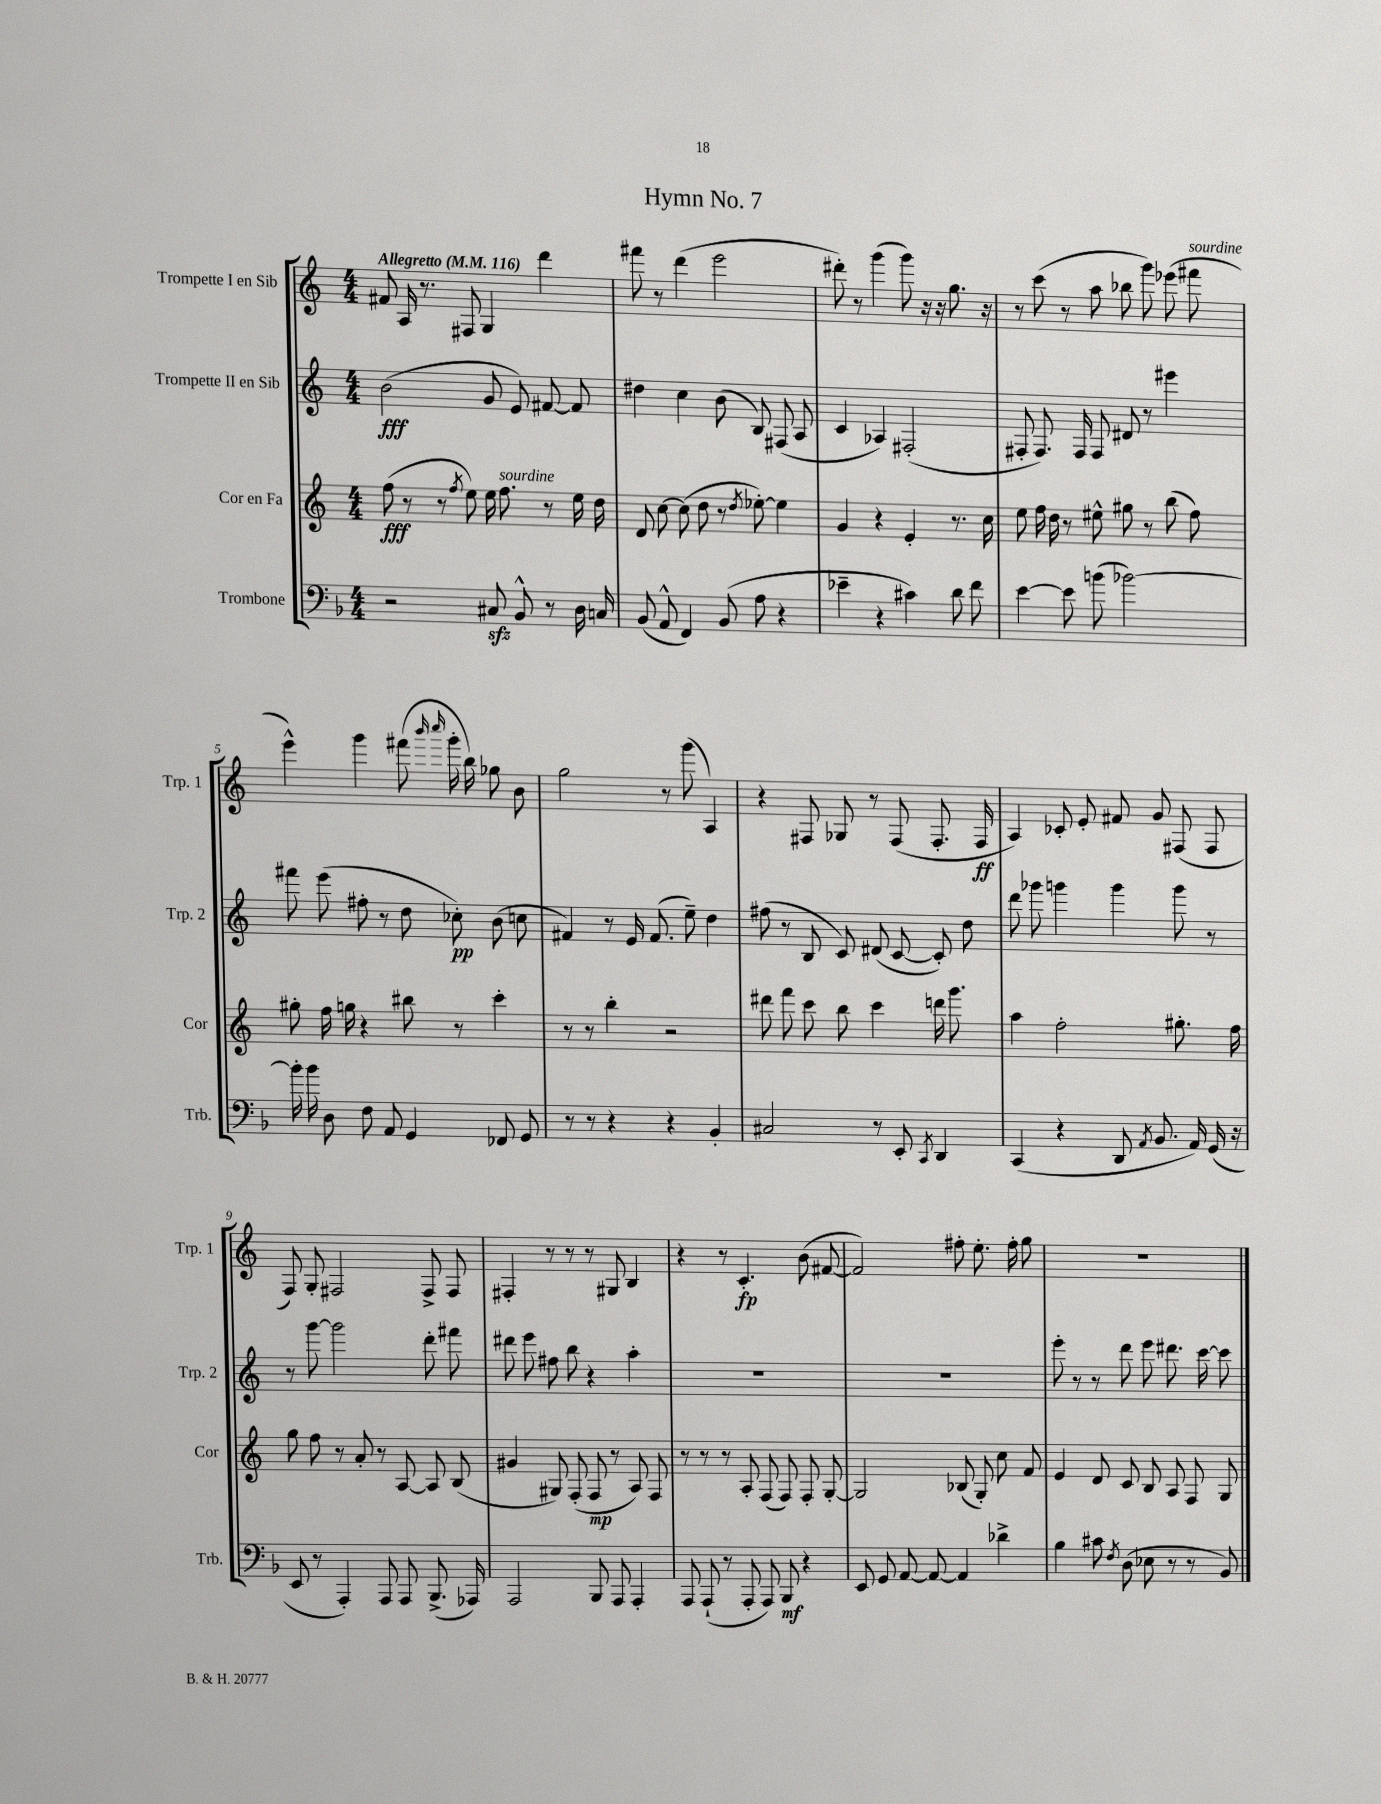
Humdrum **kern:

**kern	**dynam	**kern	**dynam	**kern	**dynam	**kern	**dynam
*part4	*part4	*part3	*part3	*part2	*part2	*part1	*part1
*staff4	*staff4	*staff3	*staff3	*staff2	*staff2	*staff1	*staff1
*I"Trombone	*	*I"Cor en Fa	*	*I"Trompette II en Sib	*	*I"Trompette I en Sib	*
*I'Trb.	*	*I'Cor	*	*I'Trp. 2	*	*I'Trp. 1	*
*clefF4	*	*clefG2	*	*clefG2	*	*clefG2	*
*k[b-]	*	*k[]	*	*k[]	*	*k[]	*
*M4/4	*	*M4/4	*	*M4/4	*	*M4/4	*
*MM116	*	*MM116	*	*MM116	*	*MM116	*
=1	=1	=1	=1	=1	=1	=1	=1
!	!	!	!	!	!	!LO:TX:a:B:t=Allegretto	!
2r	.	(8ff\	fff	(2b\	fff	8f#X/	.
.	.	8r	.	.	.	16A/	.
.	.	.	.	.	.	8.r	.
.	.	8r	.	.	.	.	.
.	.	8qff/	.	.	.	.	.
.	.	8ee\)	.	.	.	8F#X/	.
8C#Xzz/	.	16ee\	.	8g/	.	4G/	.
!	!	!LO:TX:a:i:t=sourdine	!	!	!	!	!
.	.	8.ff\	.	.	.	.	.
8BB-^^/	.	.	.	8e/)	.	.	.
8r	.	8r	.	[8f#X/	.	4ddd\	.
16D\	.	16ee\	.	8f#/]	.	.	.
16Cn/	.	16dd\	.	.	.	.	.
=2	=2	=2	=2	=2	=2	=2	=2
(8BB-/	.	8d/	.	4dd#X\	.	8fff#X\	.
8AA^^/	.	[8cc\	.	.	.	8r	.
4FF/)	.	(8cc\]	.	4cc\	.	(4ddd\	.
.	.	8dd\	.	.	.	.	.
(8BB-/	.	8r	.	(8b\	.	2eee\	.
.	.	8qdd/	.	.	.	.	.
8A\	.	[8ee-X'\)	.	8B/)	.	.	.
4r	.	4ee-\]	.	(8F#X/	.	.	.
.	.	.	.	8A/	.	.	.
=3	=3	=3	=3	=3	=3	=3	=3
4e-X~\	.	4g/	.	4c/	.	8ddd#X'\)	.
.	.	.	.	.	.	8r	.
4r	.	4r	.	4A-X/)	.	(4ggg\	.
4c#X\)	.	4e'/	.	(2F#X'/	.	8ggg\)	.
.	.	.	.	.	.	16r	.
.	.	.	.	.	.	16r	.
8d\	.	8.r	.	.	.	8.gg\	.
8f\	.	.	.	.	.	.	.
.	.	16cc\	.	.	.	16r	.
=4	=4	=4	=4	=4	=4	=4	=4
[4e\	.	8ee\	.	8F#X'/	.	8r	.
.	.	16ff\	.	8.F#/)	.	(8ccc\	.
.	.	16dd\	.	.	.	.	.
8e\]	.	8r	.	.	.	8r	.
.	.	.	.	16F#/	.	.	.
(8bn\	.	8ee#X^^\	.	8F#/	.	8aa\	.
[2b-X\)	.	8gg#X\	.	8d#X/	.	8bb-X\	.
.	.	8r	.	8r	.	8ggg\)	.
.	.	(8bb\	.	4eee#X\	.	(8eee-X\	.
!	!	!	!	!	!	!LO:TX:a:i:t=sourdine	!
.	.	8ff\)	.	.	.	8fff#X\	.
!!LO:LB:g=z
=5	=5	=5	=5	=5	=5	=5	=5
16b-'\]	.	8gg#X'\	.	8fff#X\	.	4eee^^\)	.
16b-\	.	.	.	.	.	.	.
8D\	.	16ff\	.	(8eee\	.	.	.
.	.	16ggn\	.	.	.	.	.
8F\	.	4r	.	8ff#X'\	.	4ggg\	.
8AA/	.	.	.	8r	.	.	.
4GG/	.	8bb#X\	.	8dd\	.	(8fff#X\	.
.	.	.	.	.	.	16qqbbb/	.
.	.	.	.	.	.	16qqcccc/	.
.	.	8r	.	8cc-X'\)	pp	16ggg'\	.
.	.	.	.	.	.	16bb\)	.
8FF-X/	.	4ccc'\	.	(8b\	.	8gg-X\	.
8GG/	.	.	.	8ccn\	.	8b\	.
=6	=6	=6	=6	=6	=6	=6	=6
8r	.	8r	.	4f#X/)	.	2gg\	.
8r	.	8r	.	.	.	.	.
4r	.	4bb'\	.	8r	.	.	.
.	.	.	.	16e/	.	.	.
.	.	.	.	(8.f#/	.	.	.
4r	.	2r	.	.	.	8r	.
.	.	.	.	8ee~\)	.	(8ggg\	.
4BB-'/	.	.	.	4dd\	.	4A/)	.
=7	=7	=7	=7	=7	=7	=7	=7
2C#X/	.	8ddd#X\	.	(8ff#X\	.	4r	.
.	.	8fff\	.	8r	.	.	.
.	.	8ccc\	.	8B/	.	8F#X/	.
.	.	8bb\	.	8c/)	.	8G-X/	.
8r	.	4ccc\	.	(8d#X/	.	8r	.
8EE'/	.	.	.	[8c/	.	(8F#/	.
8qCC/	.	.	.	.	.	.	.
4DD/	.	16dddn\	.	8c'/])	.	8.F#'/	.
.	.	8.ggg\	.	.	.	.	.
.	.	.	.	8dd\	.	.	.
.	.	.	.	.	.	16F#/	ff
=8	=8	=8	=8	=8	=8	=8	=8
(4CC/	.	4aa\	.	8ddd\	.	4A/)	.
.	.	.	.	8ggg-X\	.	.	.
4r	.	2ff'\	.	4gggn\	.	8c-X'/	.
.	.	.	.	.	.	8e'/	.
8DD/	.	.	.	4ggg\	.	8f#X/	.
8qAA/	.	.	.	.	.	.	.
8.BB-/	.	.	.	.	.	8g/	.
.	.	8.gg#X'\	.	8ggg\	.	(8F#X/	.
16AA/)	.	.	.	.	.	.	.
(16GG/	.	.	.	8r	.	8F#/	.
16r	.	16ff\	.	.	.	.	.
!!LO:LB:g=z
=9	=9	=9	=9	=9	=9	=9	=9
8EE/	.	8gg\	.	8r	.	8F/)	.
8r	.	8ff\	.	[8ggg\	.	8G'/	.
4AAA'/)	.	8r	.	2ggg\]	.	2F#X/	.
.	.	8a'/	.	.	.	.	.
8AAA/	.	8r	.	.	.	.	.
8AAA/	.	[8A/	.	.	.	.	.
(8.BBB-^/	.	8A/]	.	8ddd'\	.	8F#^/	.
.	.	(8B/	.	8fff#X\	.	8F#/	.
16AAA-X/)	.	.	.	.	.	.	.
=10	=10	=10	=10	=10	=10	=10	=10
2AAA/	.	4g#X/	.	8ddd#X\	.	4F#X'/	.
.	.	.	.	8eee\	.	.	.
.	.	8G#X/)	.	8ff#X\	.	8r	.
.	.	(8F'/	.	8bb\	.	8r	.
8BBB-/	.	8F/	mp	4r	.	8r	.
8AAA/	.	8r	.	.	.	8G#X/	.
4AAA'/	.	8A/)	.	4aa'\	.	4B/	.
.	.	8F/	.	.	.	.	.
=11	=11	=11	=11	=11	=11	=11	=11
8AAA/	.	8r	.	1r	.	4r	.
(8AAA`/	.	8r	.	.	.	.	.
8r	.	8r	.	.	.	8r	.
8AAA'/	.	8A'/	.	.	.	4.c'/	fp
8AAA/)	.	(8F/	.	.	.	.	.
8BBB-/	mf	8F/)	.	.	.	.	.
4r	.	8F'/	.	.	.	(8b\	.
.	.	[8G'/	.	.	.	[8f#X/	.
=12	=12	=12	=12	=12	=12	=12	=12
8EE/	.	2G/]	.	1r	.	2f#/])	.
8GG/	.	.	.	.	.	.	.
[8AA/	.	.	.	.	.	.	.
8AA/_	.	.	.	.	.	.	.
4AA/]	.	(8B-X/	.	.	.	8ff#X'\	.
.	.	8G'/)	.	.	.	8.ee'\	.
4d-X^\	.	8cc\	.	.	.	.	.
.	.	.	.	.	.	16ff#'\	.
.	.	8f/	.	.	.	8gg\	.
=13	=13	=13	=13	=13	=13	=13	=13
4B-\	.	4e/	.	8eee'\	.	1r	.
.	.	.	.	8r	.	.	.
8c#X\	.	8d/	.	8r	.	.	.
8qF/	.	.	.	.	.	.	.
(8D\	.	8c/	.	8ddd\	.	.	.
8E-X\	.	8B/	.	8eee\	.	.	.
8r	.	8A/	.	8.ddd#X\	.	.	.
8r	.	8F/	.	.	.	.	.
.	.	.	.	[16ccc\	.	.	.
8BB-/)	.	8G/	.	8ccc\]	.	.	.
==	==	==	==	==	==	==	==
*-	*-	*-	*-	*-	*-	*-	*-
